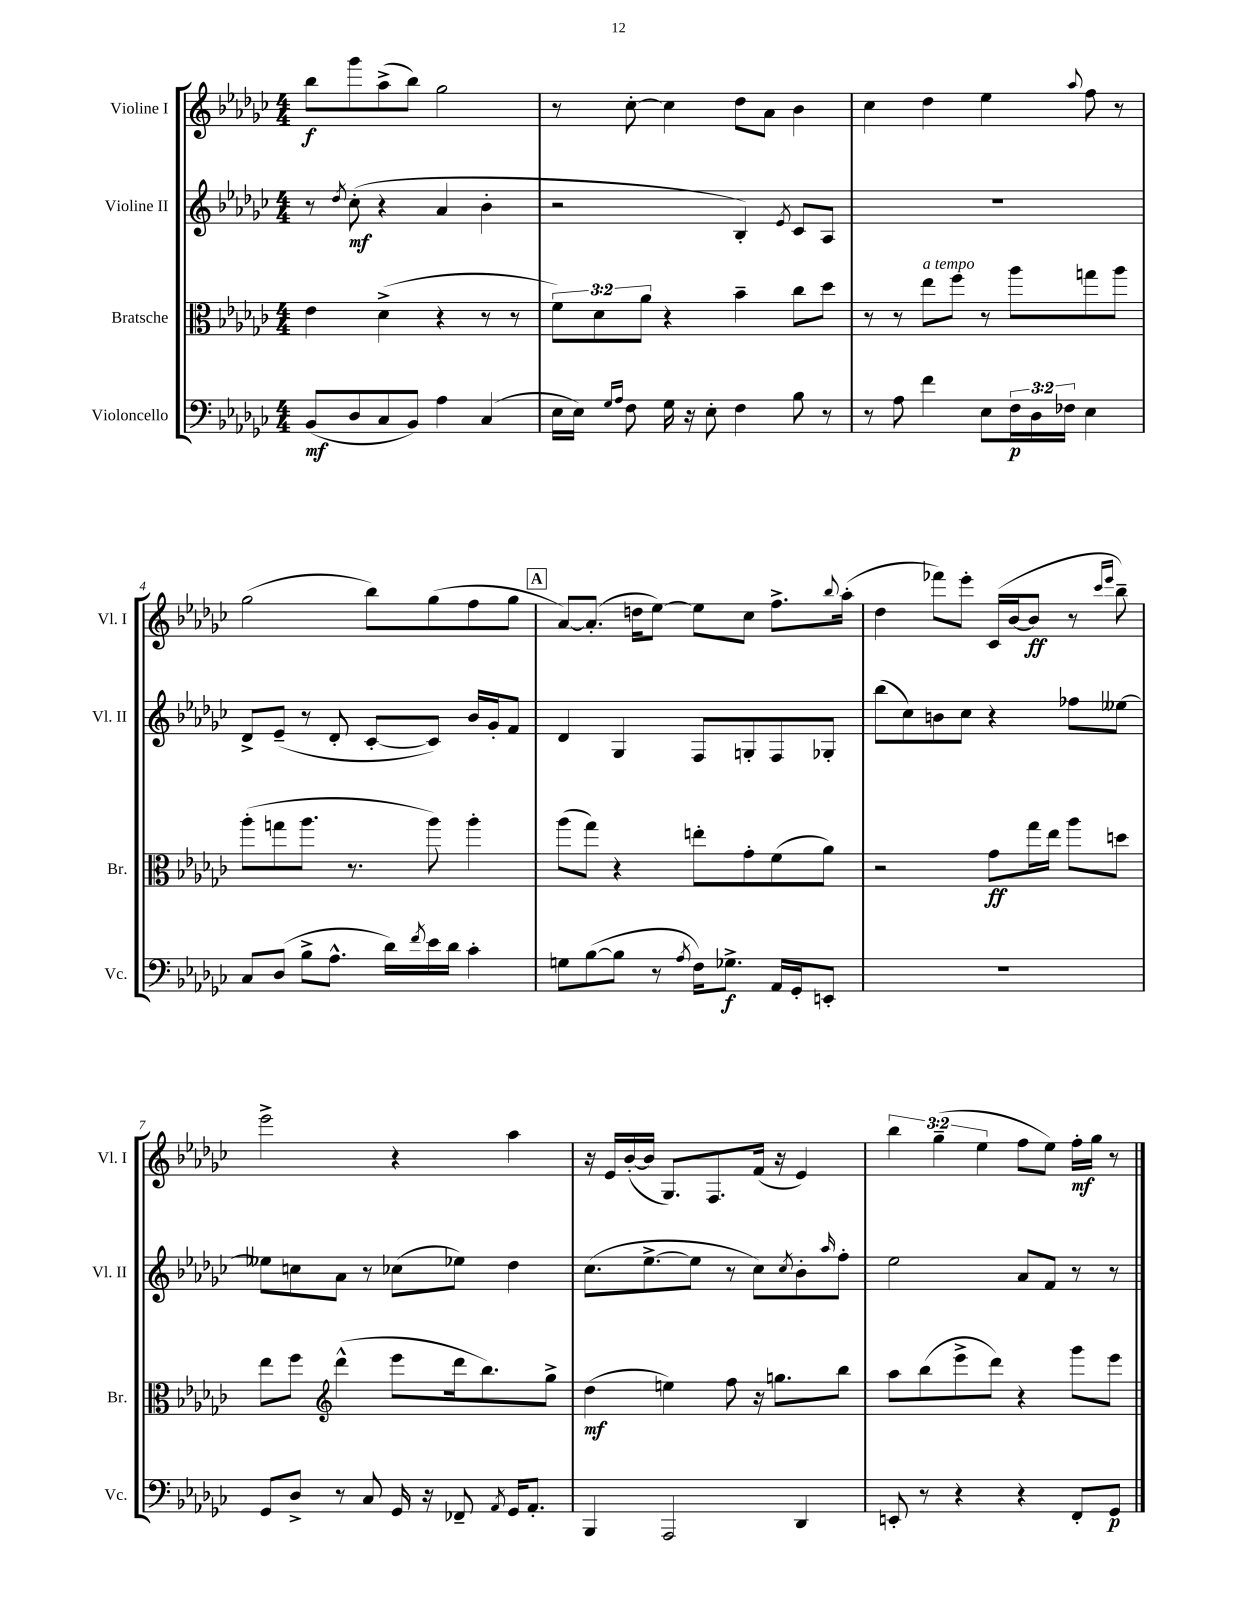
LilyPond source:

<<
\new StaffGroup <<
\new Staff = "s0" \with { instrumentName = "Violine I" shortInstrumentName = "Vl. I" } {
    \clef treble \key ges \major \numericTimeSignature \time 4/4 \override Staff.TupletNumber.text = #tuplet-number::calc-fraction-text
    bes''8\f ges'''8 aes''8->( bes''8) ges''2 |
    r8 ces''8~-. ces''4 des''8 aes'8 bes'4 |
    ces''4 des''4 ees''4 \appoggiatura { aes''8 } f''8 r8 |
    ges''2( bes''8) ges''8( f''8 ges''8 |
    \mark \markup { \box "A" } aes'8~) aes'8.-.( d''16 ees''8~) ees''8 ces''8 f''8.-> \appoggiatura { bes''8 } aes''16-.( |
    des''4 fes'''8) ees'''8-. ces'16( bes'16~ bes'8\ff r8 \grace { ces'''16 ees'''16 } bes''8--) |
    ees'''2-> r4 aes''4 |
    r16 ees'16 bes'16~-.( bes'16 ges8.) f8. f'16( r16 ees'4) |
    \tuplet 3/2 { bes''4 ges''4--( ees''4 } f''8 ees''8) f''16-.\mf ges''16 r8 \bar "|." |
}
\new Staff = "s1" \with { instrumentName = "Violine II" shortInstrumentName = "Vl. II" } {
    \clef treble \key ges \major \numericTimeSignature \time 4/4
    r8 \acciaccatura { des''8 } ces''8-.\mf( r4 aes'4 bes'4-. |
    r2 bes4-.) \acciaccatura { ees'8 } ces'8 aes8 |
    R1 |
    des'8-> ees'8--( r8 des'8-. ces'8~-. ces'8) bes'16 ges'16-. f'8 |
    \mark \markup { \box "A" } des'4 ges4 f8 g8-. f8 ges8-. |
    bes''8( ces''8) b'8 ces''8 r4 fes''8 eeses''8~ |
    eeses''8 c''8 aes'8 r8 ces''8( ees''8) des''4 |
    ces''8.( ees''8.~-> ees''8 r8 ces''8) \acciaccatura { ces''8 } bes'8-. \grace { aes''16 } f''8-. |
    ees''2 aes'8 f'8 r8 r8 \bar "|." |
}
\new Staff = "s2" \with { instrumentName = "Bratsche" shortInstrumentName = "Br." } {
    \clef alto \key ges \major \numericTimeSignature \time 4/4 \override Staff.TupletNumber.text = #tuplet-number::calc-fraction-text
    ees'4 des'4->( r4 r8 r8 |
    \tuplet 3/2 { f'8) des'8 aes'8 } r4 bes'4-- ces''8 des''8 |
    r8 r8 ees''8^\markup { \italic "a tempo" } f''8 r8 aes''8 g''8 aes''8 |
    aes''8-.( g''8 aes''8. r8. aes''8) aes''4-. |
    \mark \markup { \box "A" } aes''8( ges''8) r4 e''8-. ges'8-. f'8( aes'8) |
    r2 ges'8\ff ges''16 ees''16 aes''8 d''8 |
    ees''8 f''8 \clef treble des'''4-^( ees'''8 des'''16 bes''8.) ges''8-> |
    des''4\mf( e''4) f''8 r16 g''8. bes''8 |
    aes''8 bes''8( ees'''8-> des'''8) r4 ges'''8 ees'''8 \bar "|." |
}
\new Staff = "s3" \with { instrumentName = "Violoncello" shortInstrumentName = "Vc." } {
    \clef bass \key ges \major \numericTimeSignature \time 4/4 \override Staff.TupletNumber.text = #tuplet-number::calc-fraction-text
    bes,8\mf( des8 ces8 bes,8) aes4 ces4( |
    ees16 ees16) \grace { ges16 aes16 } f8 ges16 r16 ees8-. f4 bes8 r8 |
    r8 aes8 f'4 ees8 \tuplet 3/2 { f16\p des16 fes16 } ees4 |
    ces8 des8( bes8-> aes8.-^ des'16) \acciaccatura { f'8 } ees'16 des'16 ces'4-. |
    \mark \markup { \box "A" } g8 bes8~( bes8 r8 \acciaccatura { aes8 } f16) ges8.->\f aes,16 ges,16-. e,8-. |
    R1 |
    ges,8 des8-> r8 ces8 ges,16 r16 fes,8-- \acciaccatura { aes,8 } ges,16 aes,8.-. |
    bes,,4 aes,,2 des,4 |
    e,8-. r8 r4 r4 f,8-. ges,8\p \bar "|." |
}
>>
>>
